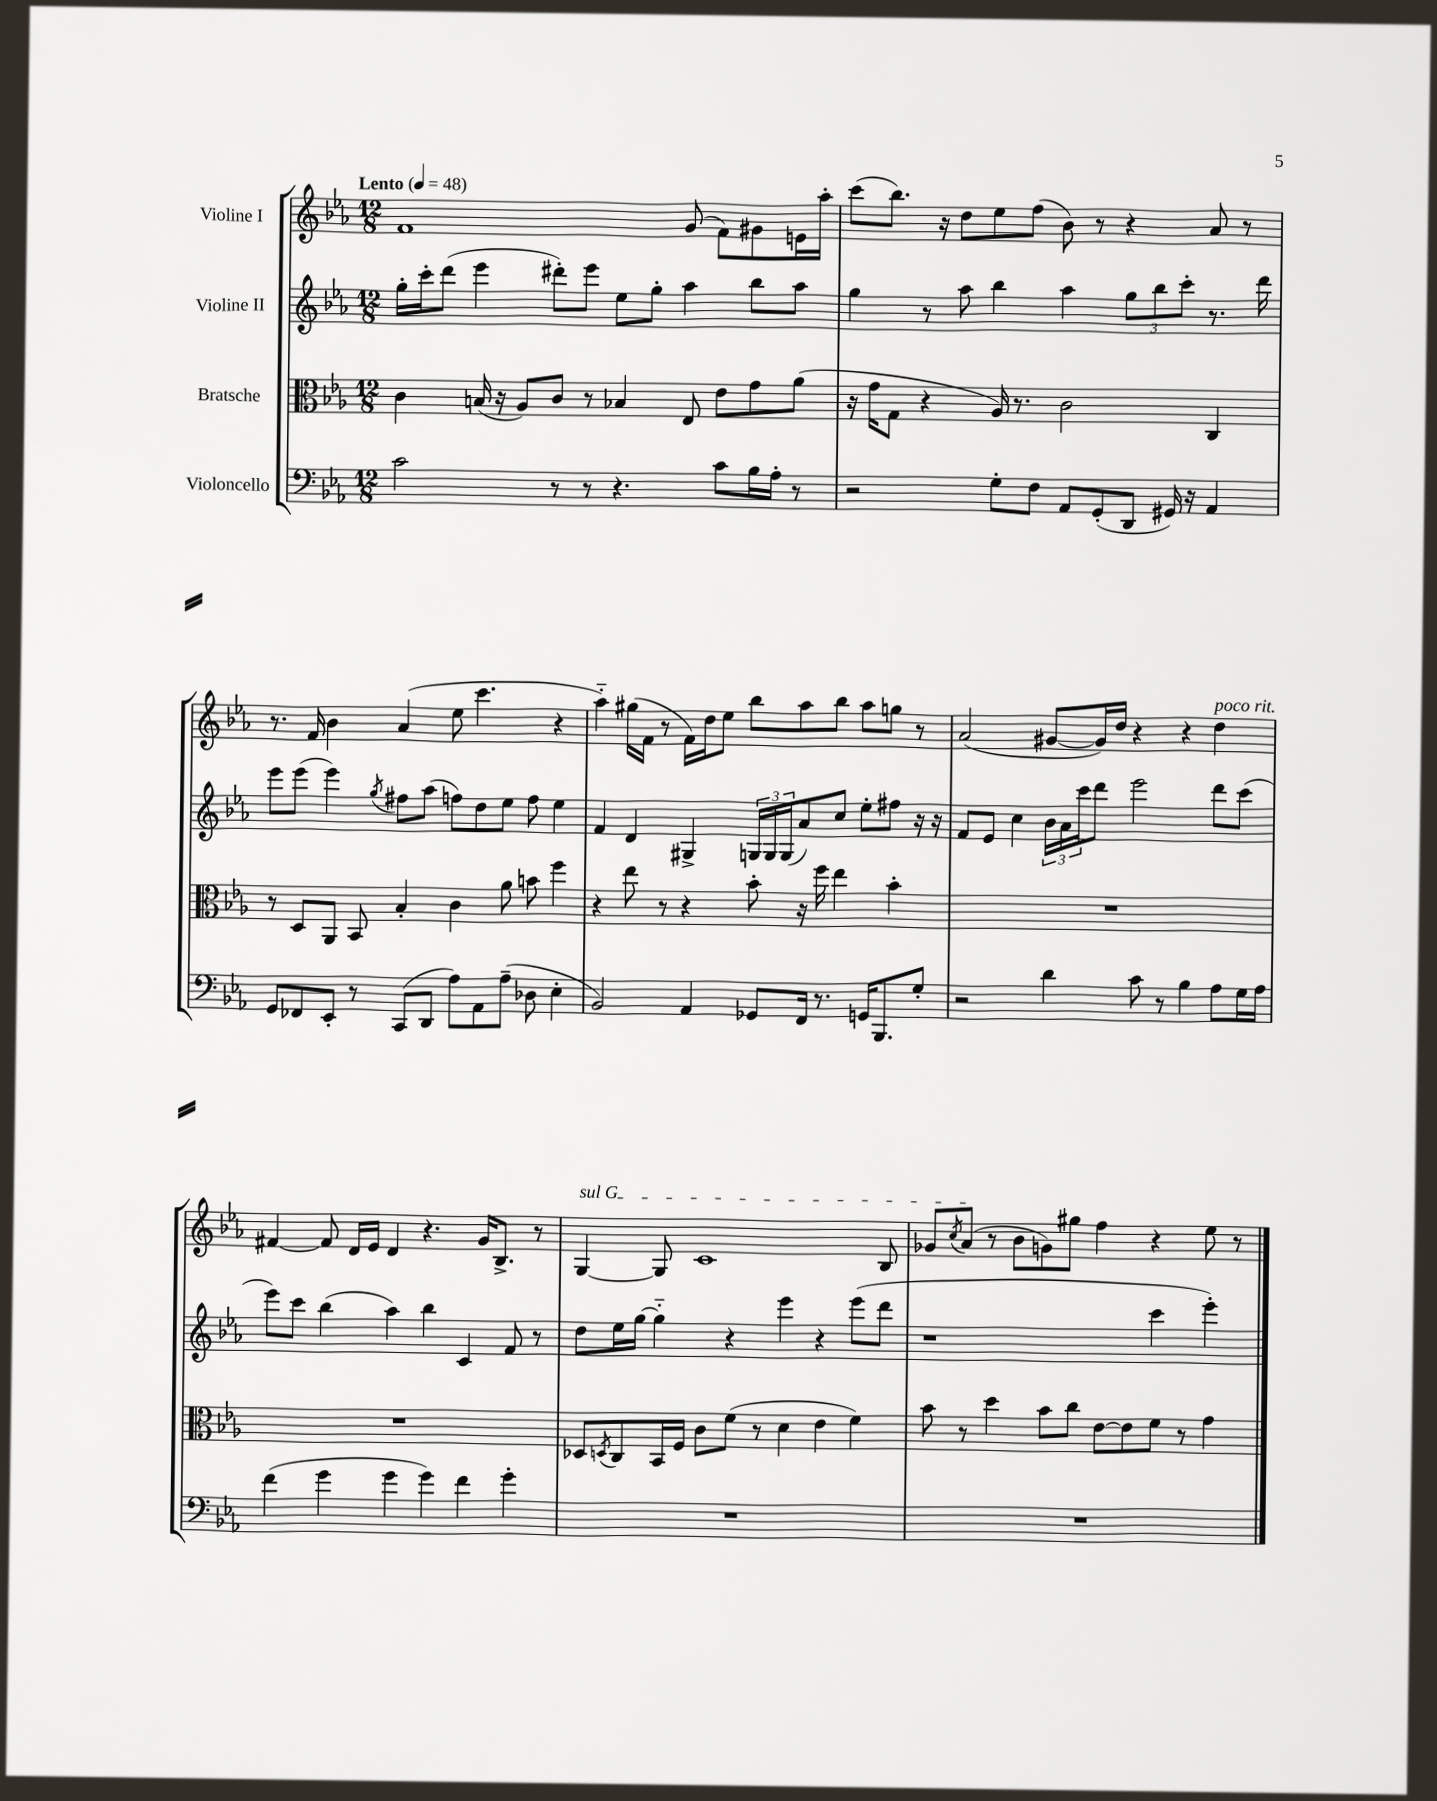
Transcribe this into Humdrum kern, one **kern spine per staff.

**kern	**kern	**kern	**kern
*staff4	*staff3	*staff2	*staff1
*clefF4	*clefC3	*clefG2	*clefG2
*k[b-e-a-]	*k[b-e-a-]	*k[b-e-a-]	*k[b-e-a-]
*M12/8	*M12/8	*M12/8	*M12/8
*MM48	*MM48	*MM48	*MM48
2c	4c	16gg'	1f
.	.	16ccc'	.
.	.	(8ddd	.
.	(16B	4eee-	.
.	16r	.	.
.	8A-)	.	.
8r	8c	8ddd#')	.
8r	8r	8eee-	.
4.r	4B-	8ee-	.
.	.	8gg'	.
.	8E-	4aa-	(8g
8c	8e-	.	8f)
16B-	8g	8bb-	8g#
16A-'	.	.	.
8r	(8a-	8aa-	16e
.	.	.	16aa-'
=	=	=	=
2r	16r	4gg	(8ccc
.	16g	.	.
.	8G	.	8.bb-)
.	4r	8r	.
.	.	.	16r
.	.	8aa-	8dd
8G'	16A-)	4bb-	8ee-
.	8.r	.	.
8F	.	.	(8ff
8AA-	2c	4aa-	8b-)
(8GG'	.	.	8r
8DD	.	12gg	4r
.	.	12bb-	.
16GG#)	.	.	.
.	.	12ccc'	.
16r	.	.	.
4AA-	4C	8.r	8a-
.	.	.	8r
.	.	16ddd	.
=	=	=	=
8GG	8r	8eee-	8.r
8FF-	8D	(8eee-	.
.	.	.	16f
8EE-'	8AA-	4eee-)	4b-
8r	8BB-	.	.
.	.	8qgg	.
(8CC	4B-'	8ff#	(4a-
8DD	.	(8aa-	.
8A-)	4c	8ff)	8ee-
8AA-	.	8dd	4.ccc
(8A-~	8a-	8ee-	.
8D-	8b	8ff	.
4E-'	4ff	4ee-	4r
=	=	=	=
2BB-)	4r	4f	4aa-'~)
.	8ee-	4d	(16gg#
.	.	.	16f
.	8r	.	8r
4AA-	4r	4G#^	16f)
.	.	.	16dd
.	.	.	8ee-
8GG-	8b-'	24G	8bb-
.	.	24G	.
.	.	(24G	.
16FF	16r	8a-)	8aa-
8.r	16ff	.	.
.	4ee-	8cc	8bb-
16GG	.	8ee-'	8aa-
8.BBB-	.	.	.
.	4b-'	8ff#	8gg
8G'	.	16r	8r
.	.	16r	.
=	=	=	=
2r	1.r	8f	(2a-
.	.	8e-	.
.	.	4cc	.
4d	.	24b-	[8g#
.	.	24a-	.
.	.	24ccc	.
.	.	8ddd	16g#])
.	.	.	16dd
8c	.	2eee-	4r
8r	.	.	.
4B-	.	.	4r
8A-	.	8ddd	4dd
16G	.	(8ccc	.
16A-	.	.	.
=	=	=	=
(4f	1.r	8eee-)	[4f#
.	.	8ccc	.
4g	.	(4bb-	8f#]
.	.	.	16d
.	.	.	16e-
4g	.	4aa-)	4d
4g)	.	4bb-	4.r
4f	.	4c	.
.	.	.	16g
.	.	.	8.B-^
4g'	.	8f	.
.	.	8r	8r
=	=	=	=
1.r	8D-	8dd	[4G
.	8qD	.	.
.	8C	16ee-	.
.	.	[16gg	.
.	16BB-	4gg'~]	8G]
.	16F	.	.
.	8c	.	1c
.	(8f	4r	.
.	8r	.	.
.	4d	4eee-	.
.	4e-	4r	.
.	4f)	(8eee-	.
.	.	8ddd	8B-
=	=	=	=
1.r	8b-	1r	8g-
.	.	.	8qcc
.	8r	.	(8a-
.	4dd	.	8r
.	.	.	8b-
.	8b-	.	8g)
.	8cc	.	8gg#
.	[8e-	.	4ff
.	8e-]	.	.
.	8f	4ccc	4r
.	8r	.	.
.	4g	4eee-')	8ee-
.	.	.	8r
==	==	==	==
*-	*-	*-	*-
